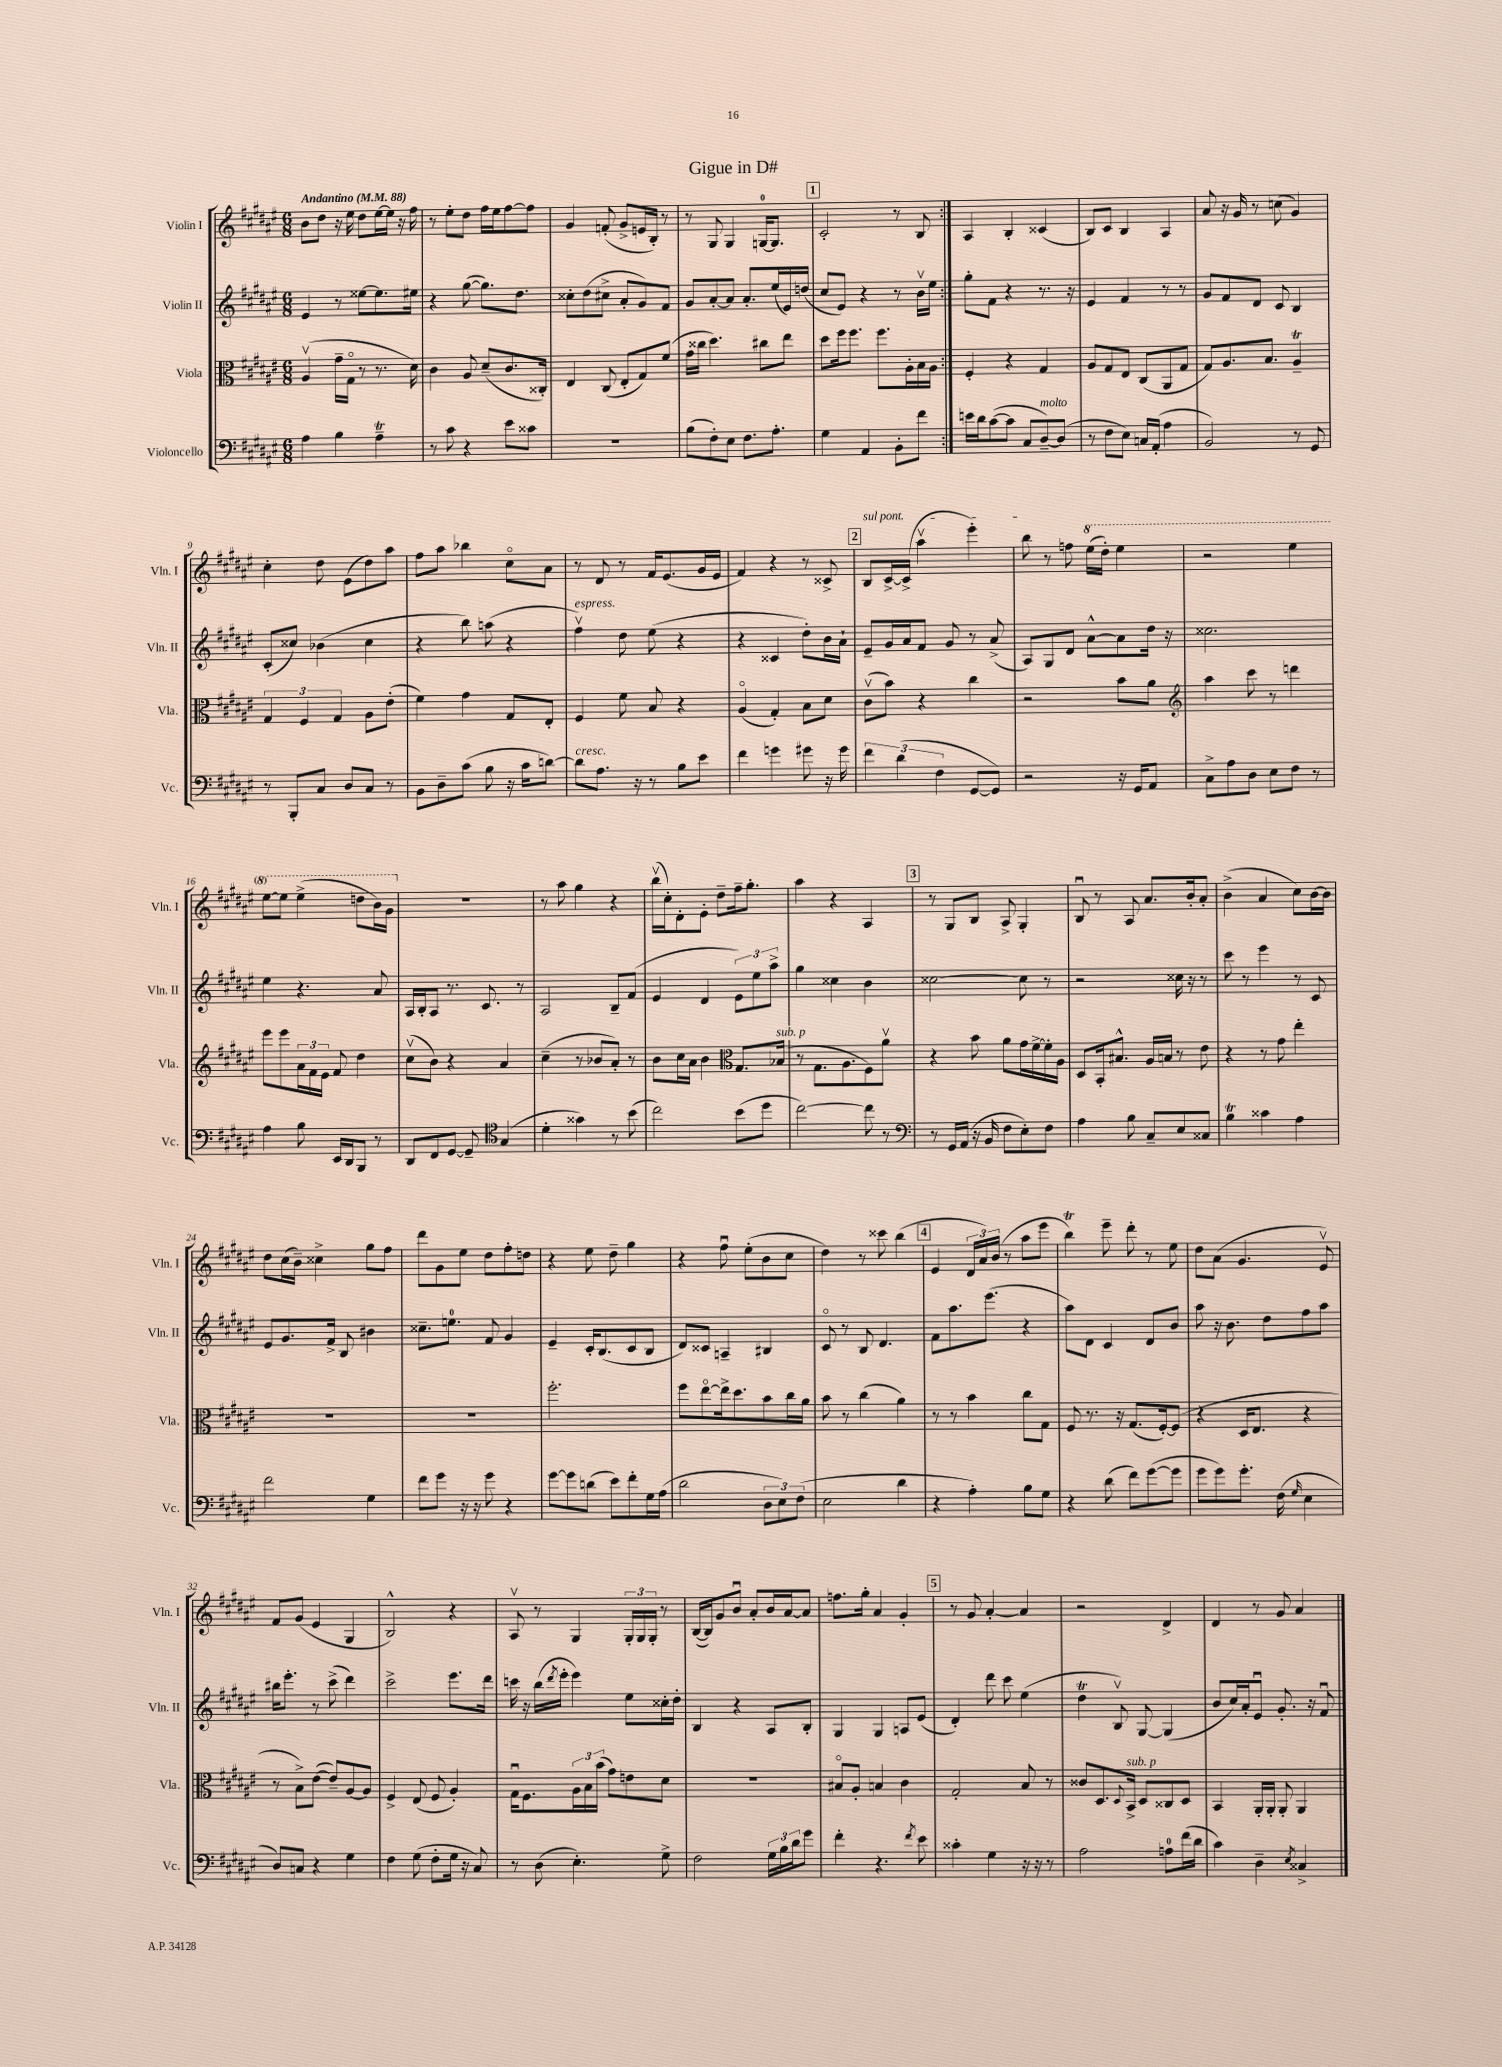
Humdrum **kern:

**kern	**kern	**kern	**kern
*staff4	*staff3	*staff2	*staff1
*clefF4	*clefC3	*clefG2	*clefG2
*k[f#c#g#d#a#e#]	*k[f#c#g#d#a#e#]	*k[f#c#g#d#a#e#]	*k[f#c#g#d#a#e#]
*M6/8	*M6/8	*M6/8	*M6/8
*MM88	*MM88	*MM88	*MM88
4A#	(4A#v	4e#	8b
.	.	.	8dd#
4B	16g#~	8r	16r
.	16G#o	.	16ee#
.	8r	[8ee##	8dd#
4A#~	8.r	8.ee##]	[16ee#
.	.	.	16ee#]
.	.	.	16r
.	16d#)	16ee#	16ff#
=	=	=	=
8r	4c#	4r	8r
8c#	.	.	8ee#'
4r	8A#	([8gg#	8dd#
.	(8d#~	8.gg#])	16ff#
.	.	.	16ee#
8e#	8.c#	.	[8ff#
.	.	8.dd#	.
8c##	.	.	8ff#]
.	16C##')	.	.
=	=	=	=
2.r	4E#	8cc##'	4g#
.	.	(8dd#	.
.	(8C#	8cc#^	(8f'
.	8E#'	8a#'	8g#^
.	8G#)	8g#)	16e
.	.	.	16B')
.	(8f#	8f#	8r
=	=	=	=
(8B	16g#	8g#	8r
.	16cc##	.	.
8F#')	4.dd#)	[8a#'	8G#
8E#	.	8a#]	4G#
8.F#	.	8.a#'	.
.	8cc#	.	[16G
8.A#'	.	(16ee#	8.G]
.	8ee#	16e#)	.
.	.	(16dd	.
=	=	=	=
4G#	8dd#	8cc#	2c#'
.	16ff#	8e#)	.
.	8.ff#	.	.
4AA#	.	4r	.
.	8.ff#	.	.
8BB'	.	8r	8r
.	16A#'	.	.
8f#	16B	16bv	8B
.	16A#	16ee#	.
=:|!	=:|!	=:|!	=:|!
16e	4F#'	8gg#'	4A#
16d#	.	.	.
([8c#	.	8f#	.
8c#]	4r	4r	4B'
8C#	.	.	.
[8D#~)	4G#	8.r	(4c##
(8D#]	.	.	.
.	.	16r	.
=	=	=	=
8r	8A#	4e#	8B)
8F#	8G#	.	8c#
8E#)	8E#	4f#	4B
16C	(8C#	.	.
(16AA#'	.	.	.
4A#	8AA#	8r	4A#
.	8G#	8r	.
=	=	=	=
2BB)	8G#)	8g#	8a#
.	8.A#	8f#	16r
.	.	.	16g#
.	.	8d#	8r
.	8.B	.	.
.	.	8c#	(8cc
8r	4A#~	4B	4g#)
8GG#	.	.	.
=	=	=	=
8r	6G#	(8c#'	4cc#'
8BBB'	.	8cc##)	.
.	6F#	.	.
8C#	.	(4b-	8dd#
.	6G#	.	.
8D#	.	.	(8e#
8C#	8A#	4cc##	8dd#)
8r	(8e#'	.	8aa#
=	=	=	=
8BB	4f#)	4r	8ff#
8D#~	.	.	8aa#
(8c#	4g#	8bb)	4bb-
8B	.	(8aa	.
16r	8G#	4r	8cc#o
16c#	.	.	.
[8d)	8E#'	.	8a#
=	=	=	=
8d]	4F#	4ff#v)	8r
8.A#	.	.	8d#
.	8f#	8dd#	8r
16r	.	.	.
8r	8B	(8ee#	16f#
.	.	.	(8.e#
8B	4r	4r	.
8e#	.	.	16g#
.	.	.	16e#
=	=	=	=
4f#	(4A#o	4r	4f#)
4g	4G#')	4c##	4r
8g#	8B	8dd#')	8r
16r	8d#	16b	8c##^
16g#	.	16a#`	.
=	=	=	=
6f#	(8c#v	8e#~	8B
.	8b)	16g#	[16c#^
(6d#	.	.	.
.	.	16a#	(16c#^]
.	4r	8f#	4aa#v
6F#	.	.	.
.	.	8g#	.
[8GG#	4cc#	8r	4eee#')
8GG#])	.	(8a#^	.
=	=	=	=
2r	2r	8A#)	8bb
.	.	8G#	8r
.	.	8d#	8ff
.	.	[8a#^^	(16eee#
.	.	.	16ddd#')
16r	8b	8a#]	4eee#
16GG#	.	.	.
8AA#	8a#	16dd#	.
.	.	16r	.
=	=	=	=
*	*clefG2	*	*
8C#^	4aa#	2.cc##	2r
8A#	.	.	.
8D#	8ccc#	.	.
8E#	8r	.	.
8F#	4ddd	.	4eee#
8r	.	.	.
=	=	=	=
4A#	8eee#	4ee#	[8eee#
.	8eee#	.	8eee#]
8B	24a#	4.r	(4eee#^
.	24f#	.	.
.	24e#	.	.
16EE#	8f#	.	.
16DD#	.	.	.
8BBB	4dd#	.	8ddd
8r	.	8a#	16bb)
.	.	.	16gg#
=	=	=	=
8DD#	(8cc#v	16A#	2.r
.	.	16B'	.
8FF#	8b)	8A#	.
[8GG#	4r	8.r	.
8GG#~]	.	.	.
.	.	8.c#	.
*clefC4	*	*	*
(4G#	4a#	.	.
.	.	8r	.
=	=	=	=
4d#'	(4cc#~	2A#	8r
.	.	.	8aa#
4g##)	8r	.	4gg#
.	8b-	.	.
8r	8a#')	8B~	4r
(8b	8r	(8f#	.
=	=	=	=
2cc#)	8b	4e#	(16bbv
.	.	.	16cc#')
.	16cc#	.	8d#'
.	16a#	.	.
.	4b	4d#	8e#'
.	.	.	8dd#~
*	*clefC3	*	*
(8b	8.G#	12e#)	16ff#~
.	.	.	8.gg#'
.	.	12ee#	.
8dd#	.	.	.
.	.	12aa#^	.
.	(16B-	.	.
=	=	=	=
[2cc#)	8r	4gg#	4aa#
.	8.G#	.	.
.	.	4cc##	4r
.	8.A#	.	.
8cc#]	8F#)	4b	4A#
8r	8a#v	.	.
=	=	=	=
*clefF4	*	*	*
8r	4r	[2cc##	8r
16GG#	.	.	8G#
(16AA#	.	.	.
16r	8b	.	8B
16BB	.	.	.
8F#	8a#	.	8A#^
8E#')	16g#	8cc##]	4G#'
.	[16f#^	.	.
8F#	16f#']	8r	.
.	16A#	.	.
=	=	=	=
4A#	8D#	2r	8Bu
.	16BB'	.	8r
.	8.B#^^	.	.
8B	.	.	8A#
8C#~	16A#	.	8.a#
.	16B	.	.
8E#	8r	16cc##	.
.	.	16r	16b'
8C##	8e#	8r	8a#'
=	=	=	=
4B	4r	8ccc#	(4b^
.	.	8r	.
4c##	8r	4eee#	4a#
.	8g#	.	.
4A#	4ee#'	8r	8cc#)
.	.	8c#	[16b
.	.	.	16b]
=	=	=	=
2f#	2.r	8e#	8dd#
.	.	8.g#	(16cc#
.	.	.	16b~)
.	.	.	4cc##^
.	.	16f#^	.
.	.	8B	.
4G#	.	4b#	8gg#
.	.	.	8ff#
=	=	=	=
8f#	2.r	8.cc##~	8ddd#
8g#	.	.	8g#
.	.	8.ee	.
16r	.	.	8ee#
16r	.	.	.
8g#	.	8f#	8dd#
4r	.	4g#	8ff#'
.	.	.	8dd
=	=	=	=
[8g#	2.ff#'	4e#~	4r
8g#]	.	.	.
(8d	.	16c#'	8ee#
.	.	(8.B	.
8e#)	.	.	8dd#~
8f#'	.	8c#	4gg#
16G#	.	8B	.
(16A#	.	.	.
=	=	=	=
2d#	8ff#	8d#)	4r
.	[8ee#o	8c##	.
.	16ee#^]	4A~	8ff#u
.	8.dd#	.	.
.	.	.	(8ee#'
12D#	8b	4B#	8b
12E#)	.	.	.
.	16cc#	.	8cc#
(12F#	.	.	.
.	16a#	.	.
=	=	=	=
2E#	8b	8c#o	4dd#)
.	8r	8r	.
.	(4cc#	8B	8r
.	.	4.d#	8ccc##
4d#	4a#)	.	(4bb
=	=	=	=
4r	8r	8f#	4e#
.	8r	8.aa#	.
4A#')	4b	.	24d#
.	.	.	24a#)
.	.	(8.eee#	.
.	.	.	(24b
.	.	.	8r
8B	8cc#	4r	8aa#
8G#	8G#	.	8eee#
=	=	=	=
4r	8F#	8aa#)	4bb)
.	8.r	8d#	.
(8d#	.	4c#	8eee#~
.	16r	.	.
8f#)	(8.G#	.	8ddd#'
([8g#	.	8d#	8r
.	[16F#')	.	.
8g#]	(8F#]	8b	8ee#
=	=	=	=
8g#	4r	8aa#	8dd#
8g#)	.	16r	(8a#
.	.	8.b	.
8.g#'	16D#	.	4.g#
.	8.E#	.	.
.	.	8dd#	.
(16F#	.	.	.
16qqG#	.	.	.
4E#	4r	8ff#	.
.	.	8aa#	8e#v)
=	=	=	=
8D#)	8r	16bb#	8f#
.	.	8.eee#'	.
8C	8B^)	.	(8g#
4r	([8e#	8r	4e#
.	8e#~])	(8ccc#^	.
4G#	[8A#	4ddd#)	4G#
.	8A#]	.	.
=	=	=	=
4F#	4F#^	2ccc#^	2B^^)
(8G#	(8E#	.	.
8F#'	8F#	.	.
16G#	4A#')	8.eee#	4r
16r	.	.	.
8C#)	.	.	.
.	.	16ddd#	.
=	=	=	=
8r	16G#u	16ccc	8A#v
.	8.F#	16r	.
(8D#	.	(16bb	8r
.	.	8qddd#	.
.	.	16eee#'	.
4.E#')	24A#	4eee#)	4G#
.	24B	.	.
.	(24b	.	.
.	8g#)	.	.
.	8e	8ee#	24G#'
.	.	.	24G#
.	.	.	24G#'
8G#^	8d#	16cc##'	8r
.	.	16dd#'	.
=	=	=	=
2F#	2.r	4B	([16B
.	.	.	16B])
.	.	.	8g#
.	.	4r	8bu
.	.	.	8a#'
24G#	.	8A#	16b
24B	.	.	.
.	.	.	[16a#
24d#	.	.	.
8g#	.	8B'	8a#]
=	=	=	=
4f#'	8B#o	4G#	8.ff
.	8A#'	.	.
.	.	.	16gg#'
4.r	4B	4G#	4a#
.	4c#	8A	4g#'
8qf#	.	.	.
8e#	.	(8e#	.
=	=	=	=
4c##'	2G#'	4d#')	8r
.	.	.	8g#
4G#	.	8ddd#	[4a#'
.	.	8ccc#	.
16r	8B	(4ee#	4a#]
16r	.	.	.
8r	8r	.	.
=	=	=	=
2A#	8c##	4dd#	2r
.	8.D#	.	.
.	.	8Bv)	.
.	8qqD#	.	.
.	16BB^	.	.
.	8D#	[8G#	.
8A	8C##	(4G#]	4d#^
(16f#	8D#	.	.
16d#	.	.	.
=	=	=	=
4c#)	4BB	8b	4d#
.	.	16cc#)	.
.	.	16a#'	.
4D#~	16AA#'	8e#u	8r
.	16AA#'	.	.
.	8AA#'	8.g#'	8g#
8qE#	.	.	.
4C##^	4AA#	.	4a#
.	.	16r	.
.	.	8f#u	.
==	==	==	==
*-	*-	*-	*-
